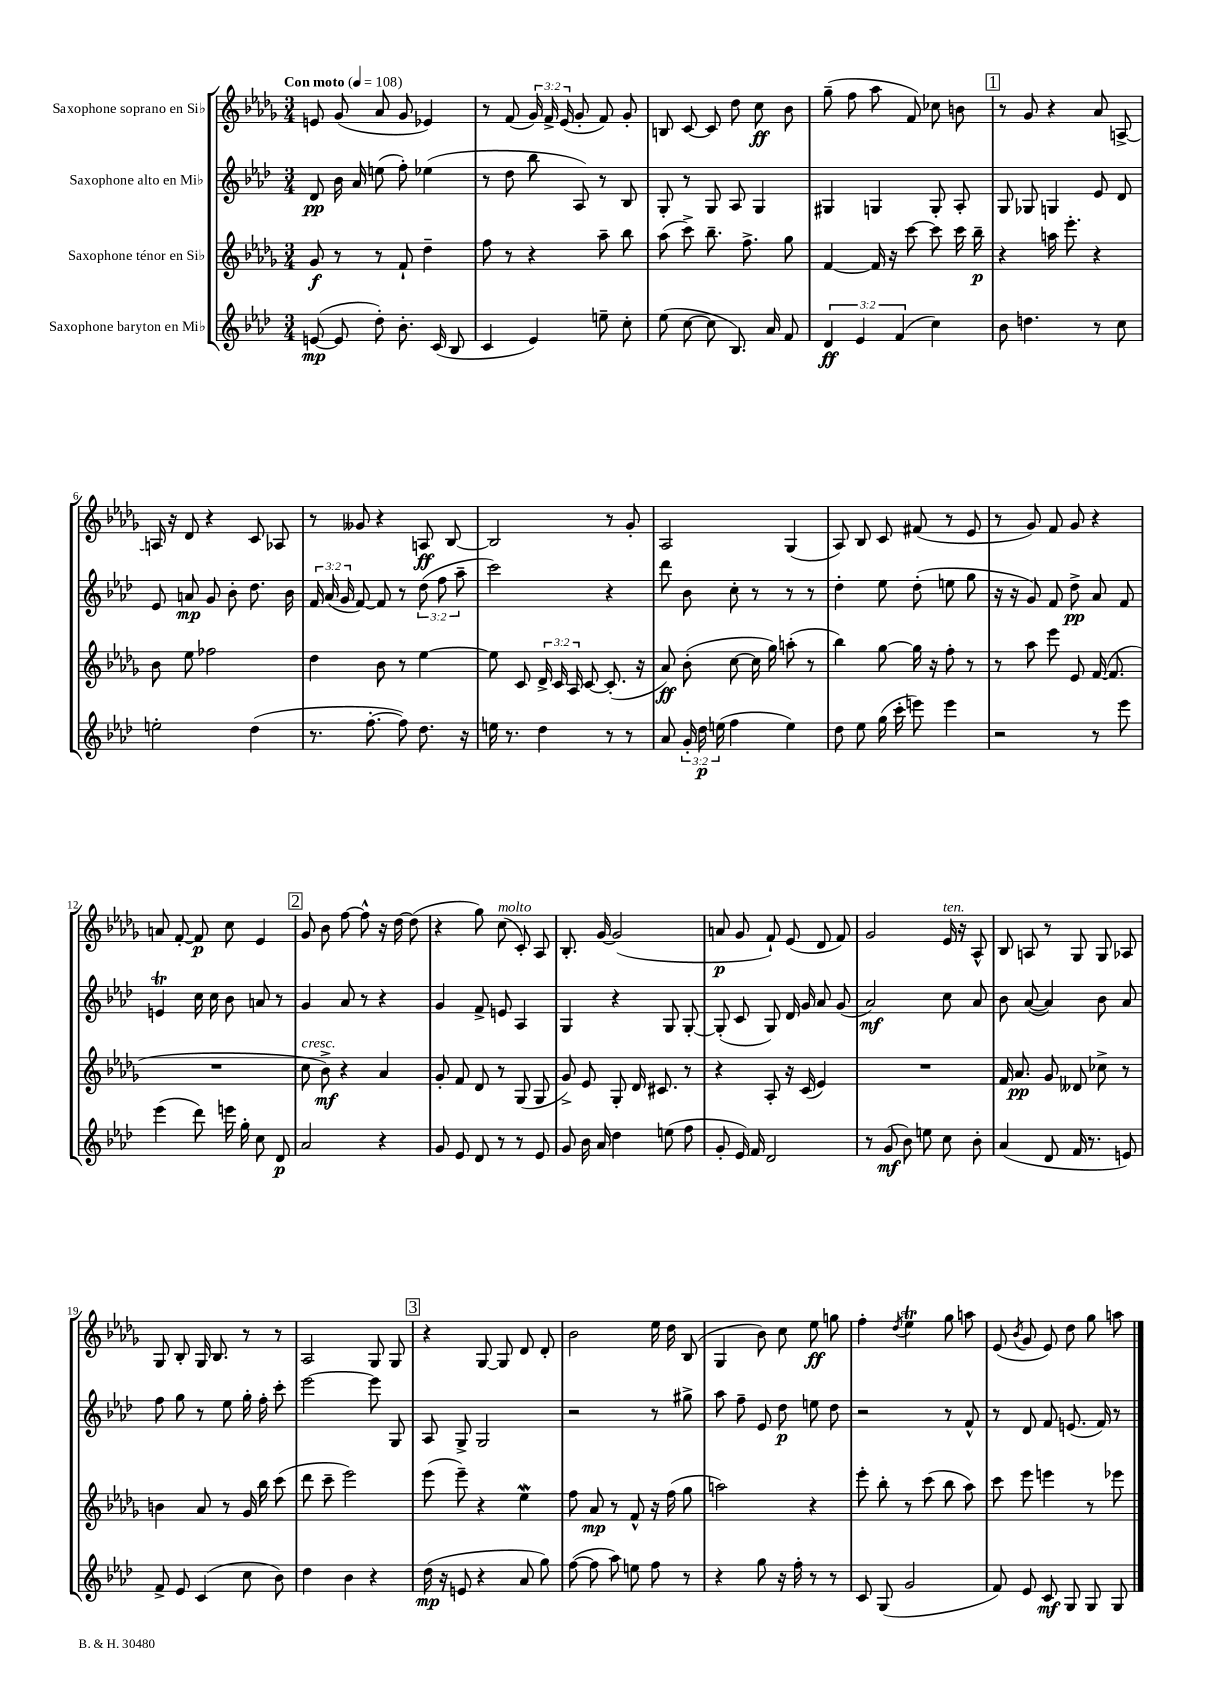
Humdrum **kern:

**kern	**kern	**kern	**kern
*staff4	*staff3	*staff2	*staff1
*clefG2	*clefG2	*clefG2	*clefG2
*k[b-e-a-d-]	*k[b-e-a-d-g-]	*k[b-e-a-d-]	*k[b-e-a-d-g-]
*M3/4	*M3/4	*M3/4	*M3/4
*MM108	*MM108	*MM108	*MM108
([8e/	8g-/	8d-/	8e/
8e/]	8r	16b-\	(8g-/
.	.	16a-/	.
8dd-'\)	8r	(8ee\	8a-/
8.b-'\	8f`/	8ff'\)	8g-/
.	4dd-~\	(4ee-\	4e-/)
(16c/	.	.	.
8B-/	.	.	.
=	=	=	=
4c/	8ff\	8r	8r
.	8r	8dd-\	(8f/
4e-/)	4r	8bb-\	24g-/)
.	.	.	24f^/
.	.	.	(24e-/
.	.	8A-/)	8g-'/
8ee~\	8aa-~\	8r	8f/)
8cc'\	8bb-\	8B-/	8g-'/
=	=	=	=
(8ee-\	(8aa-\	8G'/	8B/
[8cc\	8ccc^\)	8r	[8c/
8cc\]	8.bb-~\	8G/	8c/]
8.B-/)	.	8A-/	8dd-\
.	8.ff^\	.	.
.	.	4G/	8cc\
16a-/	.	.	.
8f/	8gg-\	.	8b-\
=	=	=	=
6d-/	[4f/	4G#/	(8gg-~\
.	.	.	8ff\
6e-/	.	.	.
.	16f/]	4G/	8aa-\
.	16r	.	.
(6f/	.	.	.
.	[8ccc\	.	8f/)
4cc\)	8ccc\]	8G'/	8cc-\
.	16ccc\	8A-'/	8b\
.	16bb-~\	.	.
=	=	=	=
8b-\	4r	8G/	8r
4.dd\	.	8G-/	8g-/
.	16aa\	4G/	4r
.	8.eee-'\	.	.
8r	4r	8e-/	8a-/
8cc\	.	8d-/	[8A^/
=	=	=	=
2ee'\	8b-\	8e-/	16A/]
.	.	.	16r
.	8ee-\	8a/	8d-/
.	2ff-\	8g/	4r
.	.	8b-'\	.
(4dd-\	.	8.dd-\	8c/
.	.	.	8A-/
.	.	16b-\	.
=	=	=	=
8.r	4dd-\	24f/	8r
.	.	(24a-/	.
.	.	24g/	.
.	.	[8f/)	8g--/
[8.ff'\	.	.	.
.	8b-\	8f/]	4r
8ff\])	8r	8r	.
8.dd-\	[4ee-\	(12dd-\	8A/
.	.	12ff\	.
.	.	.	[8B-/
.	.	12aa-~\	.
16r	.	.	.
=	=	=	=
16ee\	8ee-\]	2ccc\)	2B-/]
8.r	.	.	.
.	8c/	.	.
4dd-\	24d-^/	.	.
.	24c/	.	.
.	24A-/	.	.
.	[8c/	.	.
8r	(8.c'/]	4r	8r
8r	.	.	8g-'/
.	16r	.	.
=	=	=	=
8a-/	8a-/)	8ddd-\	2A-/
24g'/	(8b-'\	8b-\	.
24dd-\	.	.	.
(24ee\	.	.	.
4ff\	[8cc\	8cc'\	.
.	16cc\]	8r	.
.	16gg-\)	.	.
4ee\)	(8aa'\	8r	(4G-/
.	8r	8r	.
=	=	=	=
8dd-\	4bb-\)	4dd-'\	8A-/)
8ee-\	.	.	8B-/
(16gg\	[8gg-\	8ee-\	8c/
16ccc'\	.	.	.
8eee\)	16gg-\]	(8dd-'\	(8f#/
.	16r	.	.
4eee\	8ff'\	8ee\	8r
.	8r	8gg\	8e-/
=	=	=	=
2r	8r	16r	8r
.	.	16r	.
.	8aa-\	8g/)	8g-/)
.	8eee-\	8f/	8f/
.	8e-/	8dd-^\	8g-/
8r	([16f/	8a-/	4r
.	8.f/]	.	.
8eee-\	.	8f/	.
=	=	=	=
(4eee-\	2.r	4e/	8a/
.	.	.	[8f'/
8ddd-\)	.	16cc\	8f/]
.	.	16cc\	.
16eee\	.	8b-\	8cc\
16gg'\	.	.	.
8cc\	.	8a/	4e-/
8d-/	.	8r	.
=	=	=	=
2a-/	8cc\	4g/	8g-/
.	8b-^\)	.	8b-\
.	4r	8a-/	[8ff\
.	.	8r	8ff^^\]
4r	4a-/	4r	16r
.	.	.	[16dd-\
.	.	.	(8dd-\]
=	=	=	=
8g/	8g-'/	4g/	4r
8e-/	8f/	.	.
8d-/	8d-/	8f^/	8gg-\)
8r	8r	8e/	(8cc\
8r	(8G-/	4A-/	8c'/)
8e-/	8G-/	.	8A-/
=	=	=	=
8g/	8g-^/)	4G/	8.B-'/
16b-\	8e-/	.	.
16a-/	.	.	[16g-/
4dd-\	8G-'/	4r	(2g-/]
.	16d-/	.	.
.	8.c#/	.	.
(8ee\	.	8G/	.
8ff\	8r	[8G'/	.
=	=	=	=
8g'/	4r	(8G'/]	8a/
16e-/)	.	8c/	8g-/
16f/	.	.	.
2d-/	8A-'/	8G/)	8f`/)
.	16r	16d-/	(8e-/
.	(16c/	16g/	.
.	4e-/)	8a-/	8d-/
.	.	(8g/	8f/)
=	=	=	=
8r	2.r	2a-/)	2g-/
(8g/	.	.	.
8b-\)	.	.	.
8ee\	.	.	.
8cc\	.	8cc\	16e-/
.	.	.	16r
8b-'\	.	8a-/	8A-^^/
=	=	=	=
(4a-/	16f/	8b-\	8B-/
.	8.a-/	.	.
.	.	([8a-/	8A/
8d-/	8g-/	4a-/])	8r
16f/	8d--/	.	8G-/
8.r	.	.	.
.	8cc-^\	8b-\	8G-/
8e/)	8r	8a-/	8A-/
=	=	=	=
8f^/	4b\	8ff\	8G-/
8e-/	.	8gg\	8B-'/
(4c/	8a-/	8r	16G-/
.	.	.	8.B-/
.	8r	8ee-\	.
8cc\	16g-/	16gg'\	8r
.	16bb-\	16ff'\	.
8b-\)	(8ccc\	8ccc'\	8r
=	=	=	=
4dd-\	8ddd-\	[2eee-\	2A-/
.	8ccc~\	.	.
4b-\	2eee-\)	.	.
4r	.	8eee-\]	8G-/
.	.	8G/	8G-/
=	=	=	=
(16dd-\	(8eee-\	8A-/	4r
16r	.	.	.
8e/	8eee-~\)	8G^/	.
4r	4r	2G/	[8G-/
.	.	.	8G-/]
8a-/	4ee-\	.	8d-/
8gg\)	.	.	8d-'/
=	=	=	=
([8ff\	8ff\	2r	2b-\
8ff\]	8a-/	.	.
8aa-\)	8r	.	.
8ee\	8f^^/	.	.
8ff\	16r	8r	16ee-\
.	(16ff\	.	16dd-\
8r	8gg-\	8gg#^\	(8B-/
=	=	=	=
4r	2aa\)	8aa-\	4G-/
.	.	8ff~\	.
8gg\	.	8e-/	8b-\)
16r	.	8dd-\	8cc\
16ff'\	.	.	.
8r	4r	8ee\	8ee-\
8r	.	8dd-\	8gg\
=	=	=	=
8c/	8eee-'\	2r	4ff'\
(8G/	8bb-'\	.	.
.	.	.	8qdd-/
2g/	8r	.	4ee-\
.	(8ccc\	.	.
.	8bb-\	8r	8gg-\
.	8aa-\)	8f^^/	8aa\
=	=	=	=
8f/)	8ccc\	8r	(8e-/
.	.	.	8qb-/
8e-/	8eee-\	8d-/	8g-/
8c/	4eee\	8f/	8e-/)
8G/	.	(8.e/	8dd-\
8G/	8r	.	8gg-\
.	.	16f/)	.
8G/	8eee-\	8r	8aa\
==	==	==	==
*-	*-	*-	*-
